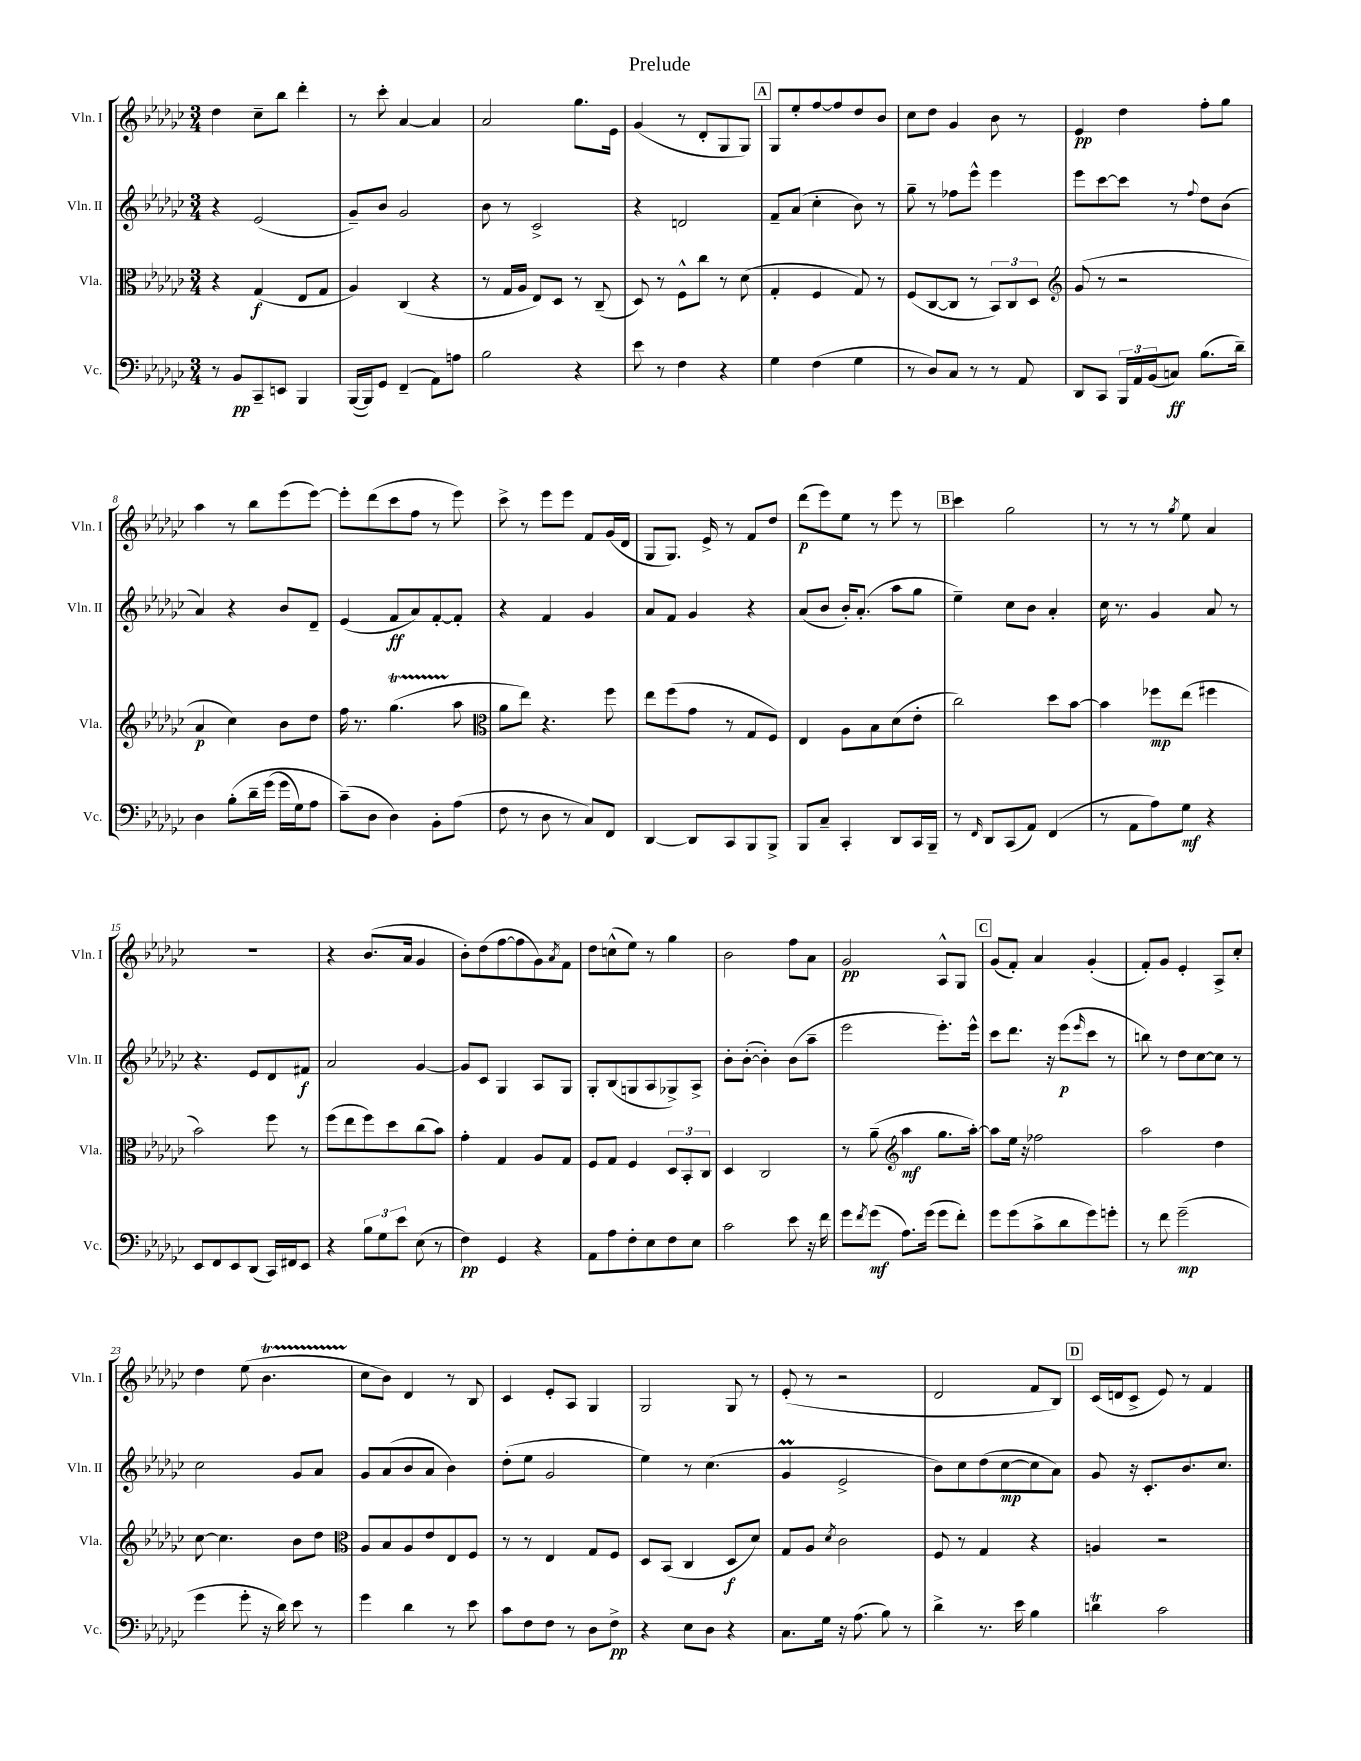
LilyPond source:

\header { title = "Prelude" }
<<
\new StaffGroup <<
\new Staff = "s0" \with { instrumentName = "Vln. I" shortInstrumentName = "Vln. I" } {
    \clef treble \key ges \major \numericTimeSignature \time 3/4
    des''4 ces''8-- bes''8 des'''4-. |
    r8 ces'''8-. aes'4~ aes'4 |
    aes'2 ges''8. ees'16 |
    ges'4( r8 des'8-. ges8 ges8) |
    \mark \markup { \box "A" } ges8 ees''8-. f''8~ f''8 des''8 bes'8 |
    ces''8 des''8 ges'4 bes'8 r8 |
    ees'4\pp des''4 f''8-. ges''8 |
    aes''4 r8 bes''8 ees'''8( ees'''8~) |
    ees'''8-. des'''8( ces'''8 f''8 r8 ees'''8) |
    ces'''8-> r8 ees'''8 ees'''8 f'8 ges'16( des'16 |
    ges8 ges8.) ees'16-> r8 f'8 des''8 |
    des'''8\p( ees'''8) ees''8 r8 ees'''8 r8 |
    \mark \markup { \box "B" } ces'''4 ges''2 |
    r8 r8 r8 \acciaccatura { ges''8 } ees''8 aes'4 |
    R2. |
    r4 bes'8.( aes'16 ges'4 |
    bes'8-.) des''8( f''8~ f''8 ges'8) \acciaccatura { aes'8 } f'8 |
    des''8 c''8-^( ees''8) r8 ges''4 |
    bes'2 f''8 aes'8 |
    ges'2\pp aes8-^ ges8 |
    \mark \markup { \box "C" } ges'8( f'8-.) aes'4 ges'4-.( |
    f'8-.) ges'8 ees'4-. aes8-> ces''8-. |
    des''4 ees''8( bes'4.\startTrillSpan |
    ces''8\stopTrillSpan bes'8) des'4 r8 bes8 |
    ces'4 ees'8-. aes8 ges4 |
    ges2 ges8 r8 |
    ees'8-.( r8 r2 |
    des'2 f'8 bes8) |
    \mark \markup { \box "D" } ces'16( d'16 ces'8-> ees'8) r8 f'4 \bar "|." |
}
\new Staff = "s1" \with { instrumentName = "Vln. II" shortInstrumentName = "Vln. II" } {
    \clef treble \key ges \major \numericTimeSignature \time 3/4
    r4 ees'2( |
    ges'8--) bes'8 ges'2 |
    bes'8 r8 ces'2-> |
    r4 d'2 |
    \mark \markup { \box "A" } f'8-- aes'8( ces''4-. bes'8) r8 |
    ges''8-- r8 fes''8 ees'''8-^ ees'''4 |
    ees'''8 ces'''8~ ces'''8 r8 \appoggiatura { f''8 } des''8 bes'8( |
    aes'4) r4 bes'8 des'8-- |
    ees'4( f'8\ff aes'8) f'8~-. f'8-. |
    r4 f'4 ges'4 |
    aes'8 f'8 ges'4 r4 |
    aes'8( bes'8 bes'16-.) aes'8.-.( aes''8 ges''8 |
    \mark \markup { \box "B" } ees''4--) ces''8 bes'8 aes'4-. |
    ces''16 r8. ges'4 aes'8 r8 |
    r4. ees'8 des'8 fis'8\f |
    aes'2 ges'4~ |
    ges'8 ces'8 ges4 aes8 ges8 |
    ges8-. bes8( g8 aes8 ges8->) aes8-> |
    bes'8-. bes'8~-.( bes'4-.) bes'8( aes''8-- |
    ees'''2 ees'''8.-.) ees'''16-^ |
    \mark \markup { \box "C" } ces'''8 des'''8. r16 ees'''8\p( \grace { ees'''16 } ces'''8 r8 |
    b''8) r8 des''8 ces''8~ ces''8 r8 |
    ces''2 ges'8 aes'8 |
    ges'8 aes'8( bes'8 aes'8 bes'4) |
    des''8-.( ees''8 ges'2 |
    ees''4) r8 ces''4.( |
    ges'4\prall ees'2-> |
    bes'8) ces''8 des''8( ces''8~\mp ces''8 aes'8) |
    \mark \markup { \box "D" } ges'8 r16 ces'8.-. bes'8. ces''8. \bar "|." |
}
\new Staff = "s2" \with { instrumentName = "Vla." shortInstrumentName = "Vla." } {
    \clef alto \key ges \major \numericTimeSignature \time 3/4
    r4 ges4\f( ees8 ges8 |
    aes4) ces4( r4 |
    r8 ges16 aes16 ees8) des8 r8 ces8--( |
    des8) r8 f8-^ ces''8 r8 des'8( |
    \mark \markup { \box "A" } ges4-. f4 ges8) r8 |
    f8( ces8~ ces8 r8 \tuplet 3/2 { bes,8) ces8 des8 } |
    \clef treble ges'8( r8 r2 |
    aes'4\p ces''4) bes'8 des''8 |
    f''16 r8. ges''4.\startTrillSpan( aes''8\stopTrillSpan |
    \clef alto aes'8 ees''8) r4. f''8 |
    ees''8 f''8( ges'8 r8 ges8 f8) |
    ees4 aes8 bes8 des'8( ees'8-. |
    \mark \markup { \box "B" } ces''2) des''8 bes'8~ |
    bes'4 fes''8\mp ees''8( fis''4 |
    bes'2) f''8 r8 |
    f''8( ees''8 f''8) des''8 ces''8( bes'8) |
    ges'4-. ges4 aes8 ges8 |
    f8 ges8 f4 \tuplet 3/2 { des8 bes,8-. ces8 } |
    des4 ces2 |
    r8 aes'8--( \clef treble aes''4\mf ges''8. aes''16~-.) |
    \mark \markup { \box "C" } aes''8 ees''16 r16 fes''2 |
    aes''2 des''4 |
    ces''8~ ces''4. bes'8 des''8 |
    \clef alto aes8 bes8 aes8 ees'8 ees8 f8 |
    r8 r8 ees4 ges8 f8 |
    des8 bes,8( ces4 des8\f des'8) |
    ges8 aes8 \acciaccatura { des'8 } ces'2 |
    f8 r8 ges4 r4 |
    \mark \markup { \box "D" } a4 r2 \bar "|." |
}
\new Staff = "s3" \with { instrumentName = "Vc." shortInstrumentName = "Vc." } {
    \clef bass \key ges \major \numericTimeSignature \time 3/4
    r8 bes,8\pp ces,8-- e,8 bes,,4 |
    bes,,16~( bes,,16) ges,8 f,4--( aes,8) a8 |
    bes2 r4 |
    ees'8 r8 f4 r4 |
    \mark \markup { \box "A" } ges4 f4( ges4 |
    r8 des8) ces8 r8 r8 aes,8 |
    des,8 ces,8 \tuplet 3/2 { bes,,16 aes,16 bes,16( } c8\ff) bes8.( des'16--) |
    des4 bes8-.\( des'16-- ges'16( ges'16 ges16) aes8 |
    ces'8--(\) des8 des4) bes,8-. aes8( |
    f8 r8 des8 r8 ces8) f,8 |
    des,4~ des,8 ces,8 bes,,8 bes,,8-> |
    bes,,8 ces8-- ces,4-. des,8 ces,16 bes,,16-- |
    \mark \markup { \box "B" } r8 \grace { f,16 } des,8 ces,8( aes,8) f,4( |
    r8 aes,8 aes8) ges8\mf r4 |
    ees,8 f,8 ees,8 des,8( ces,16) fis,16 ees,8 |
    r4 \tuplet 3/2 { bes8 ges8 ees'8 } ees8( r8 |
    f4\pp) ges,4 r4 |
    aes,8 aes8 f8-. ees8 f8 ees8 |
    ces'2 ees'8 r16 f'16 |
    ges'8 \acciaccatura { f'8 } ges'8\mf( aes8.) ges'16( ges'8 f'8-.) |
    \mark \markup { \box "C" } ges'8 ges'8( ces'8-> des'8 ges'8) g'8-. |
    r8 f'8 ges'2--\mp( |
    ges'4 ges'8-. r16 des'16) ees'8 r8 |
    ges'4 des'4 r8 ees'8 |
    ces'8 f8 f8 r8 des8 f8->\pp |
    r4 ees8 des8 r4 |
    ces8. ges16 r16 aes8.( bes8) r8 |
    des'4-> r8. ees'16 bes4 |
    \mark \markup { \box "D" } d'4\trill ces'2 \bar "|." |
}
>>
>>
